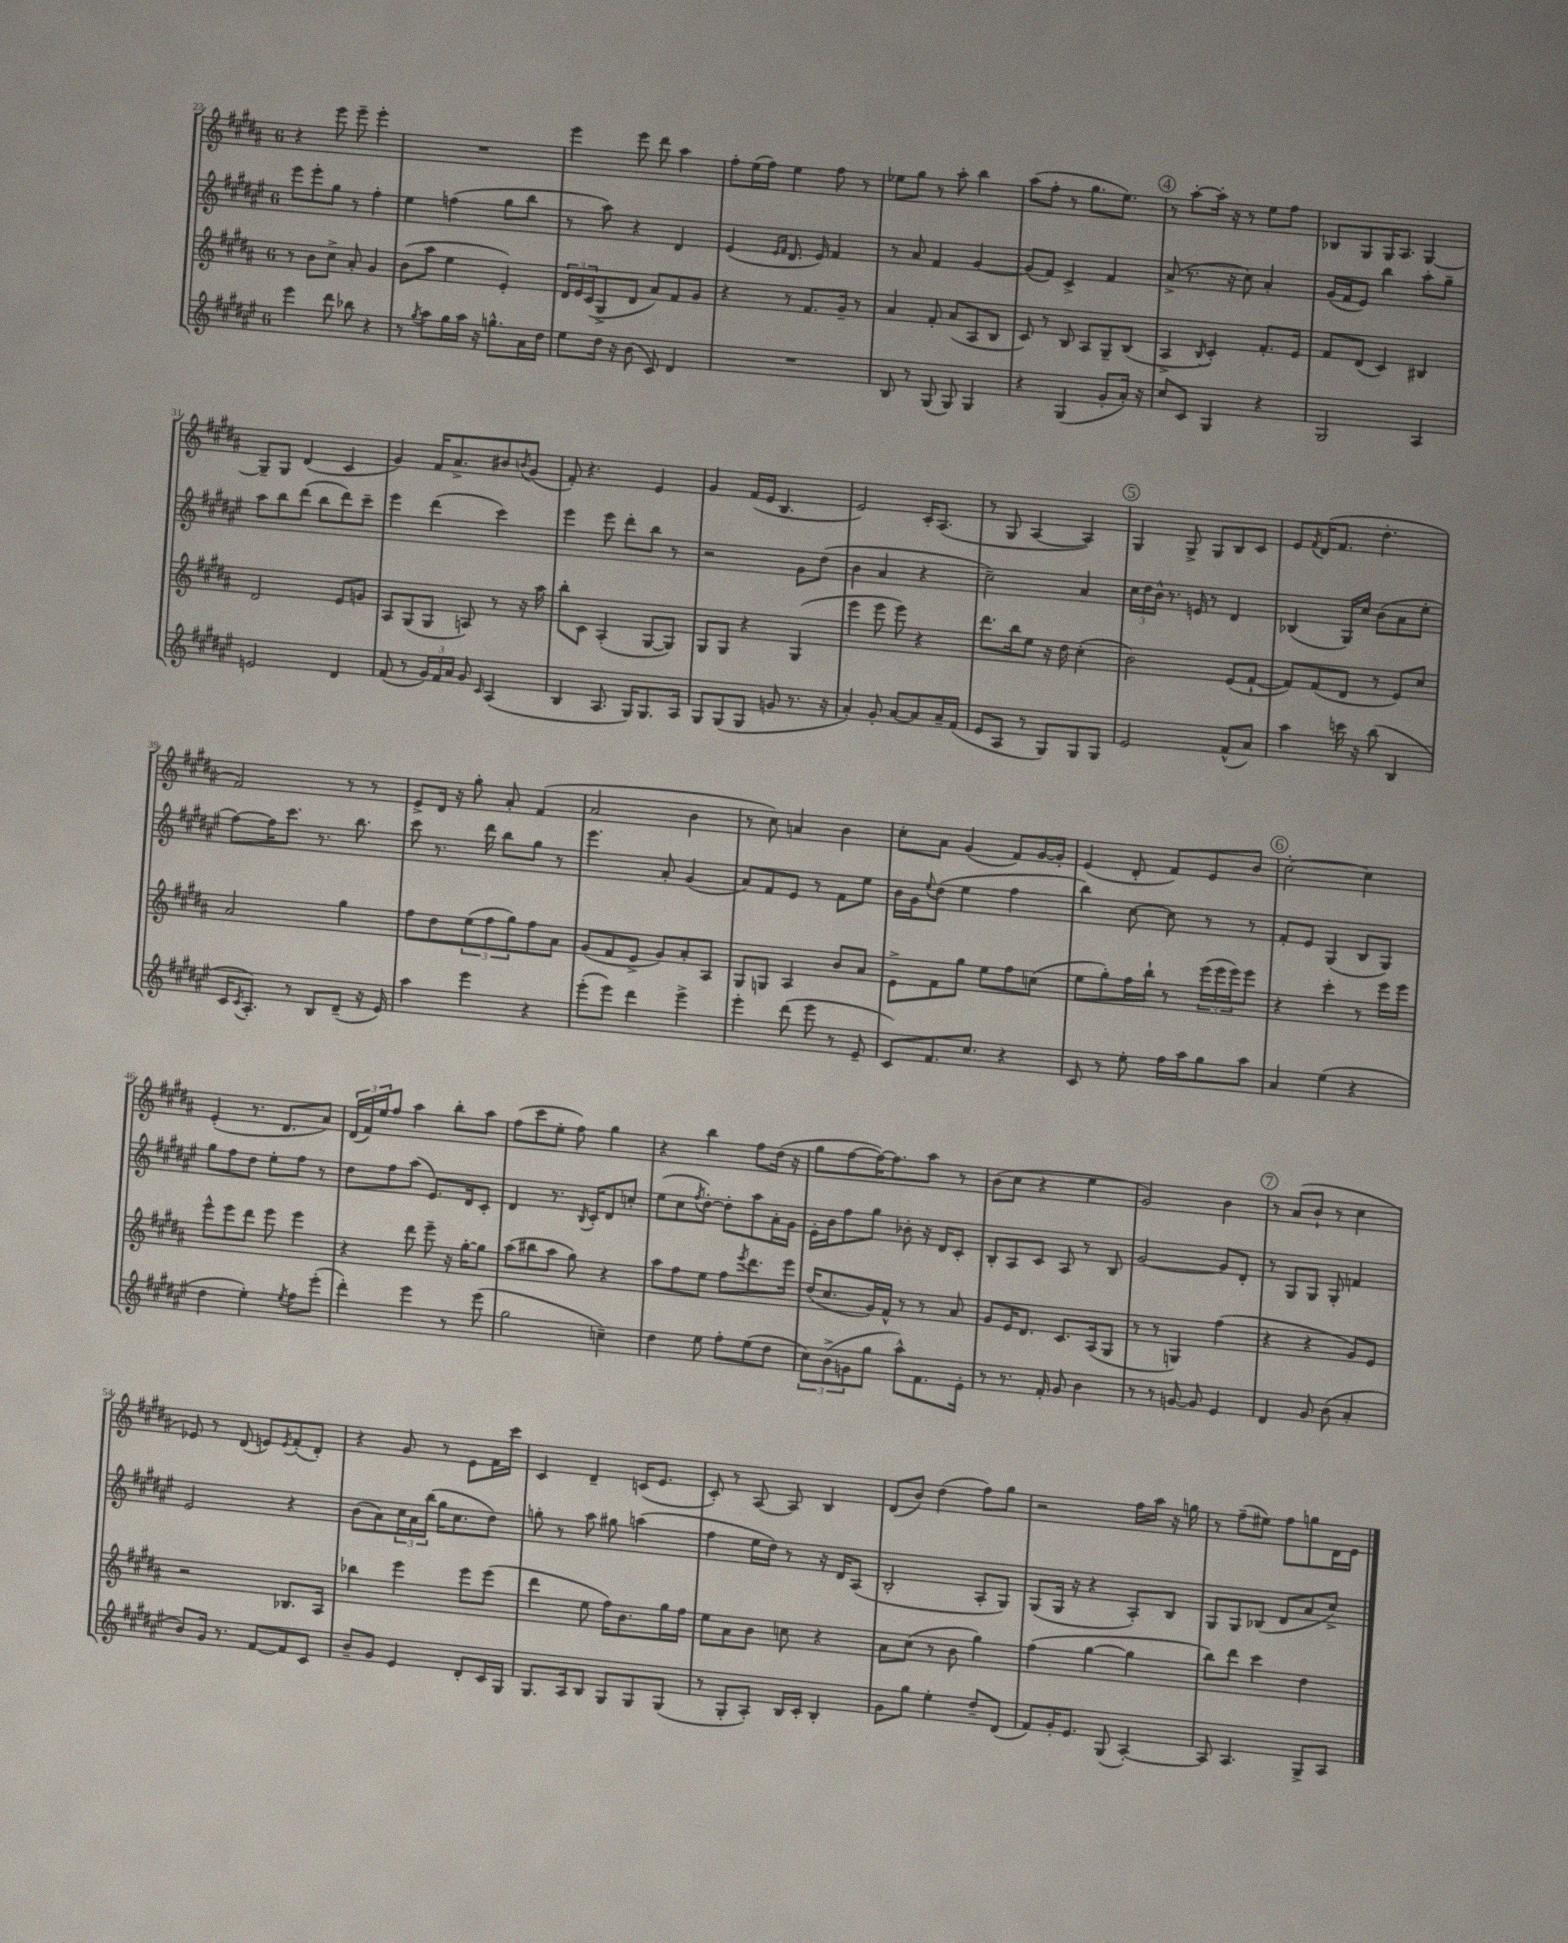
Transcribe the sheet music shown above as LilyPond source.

<<
\new StaffGroup <<
\new Staff = "s0" {
    \clef treble \key b \major \once \override Staff.TimeSignature.style = #'single-digit \time 6/8
    r4 e'''8 e'''8-- e'''4-. |
    R2. |
    e'''4 e'''8 dis'''8 ais''4 |
    fis''8-. e''16( fis''16) e''4 fis''8 r8 |
    ees''8 gis''8 r8 ais''8-. b''4 |
    ais''8( fis''8-. r8 gis''8. e''8.) |
    \mark \markup { \circle "4" } r8 ais''8~-. ais''16-. r16 r8 e''8 fis''8 |
    bes8 gis8 gis16 ais8. gis4~ |
    gis8-- gis8 dis'4( cis'4 |
    gis'4) fis'16 ais'8.-> bis'8 \acciaccatura { b'8 } gis'8( |
    fis'8-.) r4. e'4 |
    gis'4 fis'16( e'16 b4. |
    e'2) cis'16-. ais8.( |
    r8 gis8 ais4~ ais4) |
    \mark \markup { \circle "5" } gis4 gis8-> gis8 b8 cis'8 |
    e'8 \acciaccatura { fis'8 } dis'16( fis'8. dis''4.-. |
    fis'2) r8 r8 |
    e'8-> dis'16 r16 gis''8-. ais'8-. fis'4( |
    ais'2 b'4 |
    r8 cis''8) a'4 b'4 |
    cis''8-. ais'8 gis'4( fis'8) gis'16~ gis'16-. |
    e'4( dis'8-. fis'8) e'8 b'8 |
    \mark \markup { \circle "6" } cis''2~-. cis''4 |
    e'4-.( r8. dis'8. ais'8) |
    \tuplet 3/2 { dis'16( fis'16) e''16 } fis''8 ais''4 b''8-. ais''8 |
    fis''8( cis'''8 e''8-. fis''8) gis''4 |
    r4 b''4 fis''8 dis''16( r16 |
    gis''8 fis''8~ fis''16~) fis''8. ais''8 r8 |
    b'8( cis''8 r4 e''4 |
    gis'2) b'4 |
    \mark \markup { \circle "7" } r8 ais'8( b'8-! r8 cis''4 |
    ees'8) r8 dis'8( e'8) \acciaccatura { e'8 } fis'8-.( dis'8-.) |
    r4 gis'8 r8 e'8 fis'16 cis'''16 |
    cis'4 dis'4-- c'16( e'8. |
    cis'8-.) r8 ais8~ ais8 b4 |
    dis'8( b'8) dis''4( fis''8) gis''8 |
    r2 fis''16 ais''16 r16 g''16 |
    r8 fis''8--( eis''8) fis''8 g''8 dis'16 e'16 \bar "|." |
}
\new Staff = "s1" {
    \clef treble \key fis \major \once \override Staff.TimeSignature.style = #'single-digit \time 6/8
    eis'''8 eis'''8-. gis''8 r8 fis''4-. |
    eis''4 f''4( gis''8 b''8 |
    r8 ais''8) r4 dis'4 |
    eis'4( \grace { eis'16 fis'16 } dis'8. eis'16) fis'4 |
    r8 ais'8 fis'4 gis'4~ |
    gis'8( fis'8) cis'4-> fis'4 |
    \mark \markup { \circle "4" } ais'8->( r8. r16 cis''8) ais'4-. |
    gis'16( fis'16 eis'8) b''4 ais''8-. gis''8-- |
    ais''8 b''8 dis'''8( b''8 dis'''8) cis'''8-- |
    eis'''4 dis'''4( cis'''4) |
    eis'''4 eis'''8 dis'''8-. b''8 r8 |
    r2 gis'8 dis''8( |
    b'4 ais'4 r4 |
    cis''2--) ais'4 |
    \mark \markup { \circle "5" } \tuplet 3/2 { cis''16 dis''16 b'16-^ } r8. e'16 r8 dis'4 |
    bes4( gis16) cis''16 b'8( ais'8 eis''8-. |
    fis''8~) fis''16 cis'''8. r8. b''8. |
    cis'''8 r8. dis'''16 b''8 gis''8 r8 |
    eis'''4. ais'8-. gis'4( |
    ais'8) fis'8 eis'8 r8 fis'8 eis''8 |
    b'16 gis'16 \appoggiatura { eis''8 } dis''8( eis''4 fis''4 |
    b''4) cis''8~ cis''8 r8 r8 |
    \mark \markup { \circle "6" } fis'8-. eis'8 gis4( b8 gis8) |
    gis''8 fis''8 dis''8 eis''8-. fis''8 r8 |
    dis''8 fis''8 ais''8( eis'8.) dis'16 cis'8-. |
    dis'4 r8. \acciaccatura { b8 } cis'16-. dis'8 c''8-. |
    eis''8( cis''8 \acciaccatura { fis''8 } dis''8~-.) dis''8-. ais''8 ais'16-. gis'16 |
    eis'16-. b'16 fis''8 gis''8 bes'8-. r16 dis'16 cis'8-. |
    b8-. ais8 cis'8 ais8 r8 b8 |
    gis'2~ gis'8 dis'8-. |
    \mark \markup { \circle "7" } r8 gis8 gis8 gis8-. f'4 |
    eis'2 r4 |
    b'8( ais'8) \tuplet 3/2 { cis''16 ais'16 b''16( } gis''16 cis''8. dis''8) |
    g''8-. r8 ais''8 gis''8 a''4( |
    fis''4 eis''16 dis''16) r8 r16 dis'16 ais8( |
    b2-. ais8-. gis8) |
    gis8( gis16 r16 r4 ais8-.) b8 |
    gis8 gis8 bes8( dis'8 ais'8 cis''8->) \bar "|." |
}
\new Staff = "s2" {
    \clef treble \key b \major \once \override Staff.TimeSignature.style = #'single-digit \time 6/8
    r8 b'8 cis''8-> ais'8-. gis'4 |
    b'8( ais''8 e''4 e'4-.) |
    \tuplet 3/2 { dis'16 e'16 cis'16( } gis8-> dis'8 ais'8) fis'8 gis'8 |
    r4 r8 fis'8. gis'16-- r8 |
    ais'4 fis'8-. ais'8( ais8 b8 |
    cis'8) r8 b8 ais8 gis8-- b8( |
    \mark \markup { \circle "4" } ais4-> \acciaccatura { b8 } cis'4-.) fis'8.-. e'16 |
    fis'8 dis'8( cis'4) bis4 |
    dis'2 e'8 g'8 |
    ais8 gis8( gis8 a8) r8 r16 ais''16 |
    b''8-. cis'8 ais4-.( gis8~ gis8) |
    gis8 gis8 r4 gis4( |
    e'''4 e'''8 e'''8) r4 |
    dis'''8. b''16 e''8 r16 dis''16 cis''4-.( |
    \mark \markup { \circle "5" } b'2) e'8( fis'8~-! |
    fis'8) fis'8( dis'8 r8 e'8) cis''8 |
    ais'2 gis''4 |
    fis''8 dis''8 \tuplet 3/2 { e''8( fis''8 gis''8) } fis''8 ais'8 |
    gis'8( fis'8 e'8-> gis'8) ais'8-. ais8 |
    gis8 g8 ais4 b'8 ais'8 |
    e'8-> fis'8 gis''8 e''8 fis''8 c''8( |
    e''8 gis''8-.) fis''16 b''16-! r8 \tuplet 3/2 { e'''16( e'''16 e'''16) } e'''8 |
    \mark \markup { \circle "6" } r4 cis'''4-. r8 e'''16 e'''16 |
    e'''8-^ e'''8 dis'''8 e'''8 e'''4 |
    r4 dis'''8 e'''8-- r16 gis''16~-. gis''8 |
    ais''8( bis''8 ais''8 gis''8) r4 |
    ais''8 fis''8 e''8 fis''8 \acciaccatura { e'''8 } dis'''8. e'''16 |
    dis''16( cis''8. gis'16) fis'16-^ r8 r8 ais'8 |
    gis'8 e'16 dis'8. cis'8. ais16( gis8 |
    r8 r8 g4) fis''4( |
    \mark \markup { \circle "7" } r4 r4 gis'8) e'8 |
    r2 bes8. ais16 |
    bes''4 e'''4 e'''8 e'''8( |
    dis'''4 e''8 fis''16) b'8. gis''16 fis''16 |
    e''8 ais'8 b'8 c''8 r4 |
    ais'8 cis''8( r8 b'8 gis''4) |
    fis''4( gis''4~ gis''4 |
    b''8) dis'''8 cis'''4 dis''4 \bar "|." |
}
\new Staff = "s3" {
    \clef treble \key fis \major \once \override Staff.TimeSignature.style = #'single-digit \time 6/8
    eis'''4 dis'''8 bes''8 r4 |
    r8 \acciaccatura { gis''8 } ais''8 gis''16 ais''16 r16 g''8.-^ ais'16 dis''16 |
    eis''8 dis''16 r16 b'8( cis'8) dis'4 |
    R2. |
    b8 r8 gis8( gis8) gis4 |
    r4 gis4( gis'8-. ais'16-.) r16 |
    \mark \markup { \circle "4" } cis''8 cis'8 gis4 r4 |
    gis2 ais4 |
    e'2 dis'4 |
    fis'8( r8 \tuplet 3/2 { gis'16) fis'16 ais'16 } gis'8 \grace { cis'16 } ais4( |
    b4 ais8. gis16) gis8. ais16 |
    gis8 gis8( gis8 g'8 r8. r16 |
    ais'4-.) gis'8-. ais'8~ ais'8 ais'16-- fis'16( |
    eis'8 ais8 r8 gis8) gis8 gis8 |
    \mark \markup { \circle "5" } eis'2 fis'8-^( ais'8) |
    ais''4 c'''16 r16 b''8( b4 |
    cis'16 \acciaccatura { cis'8 } ais8.-.) r8 b8 dis'8--( r16 eis'16) |
    ais''4 eis'''4 r4 |
    eis'''8-.( eis'''8) dis'''4 eis'''4-> |
    eis'''4-. dis'''8( eis'''8 r8 eis'8-- |
    cis'8) fis'8. cis''8. r4 |
    cis'8 r8 eis''8-. fis''16 ais''16 gis''8 ais''8 |
    \mark \markup { \circle "6" } ais'4 eis''4( r4 |
    dis''4 eis''4-.) \acciaccatura { eis''8 } fis''8 eis'''8-.( |
    dis'''4-.) eis'''4 r8 eis'''8( |
    gis''2 c''4--) |
    dis''4 eis''8 fis''8-. eis''8( dis''8 |
    \tuplet 3/2 { cis''8) b'8->( g'8 } gis''8 ais''8-^) fis'8. eis'16-. |
    r8 r8. fis'16-. gis'8 b'4 |
    r8 r8 g'8~ g'8 eis'4 |
    \mark \markup { \circle "7" } dis'4 gis'8 b'8( ais'4-. |
    b'8) gis'16 r8. fis'8~ fis'8 cis'8 |
    b'8-- gis'8 eis'4 dis'8-. cis'16 gis16 |
    gis8. ais16 b8 gis8 gis8 gis8( |
    r8 gis8-. ais8-.) b16 cis'16-. b4-. |
    gis'8 gis''8 eis''4-. dis''8-- dis'8( |
    fis'8) gis'16-. eis'8. gis8( ais4~-.) |
    ais8 ais4. gis8-> ais8 \bar "|." |
}
>>
>>
\layout { \context { \Score currentBarNumber = #23 } }
